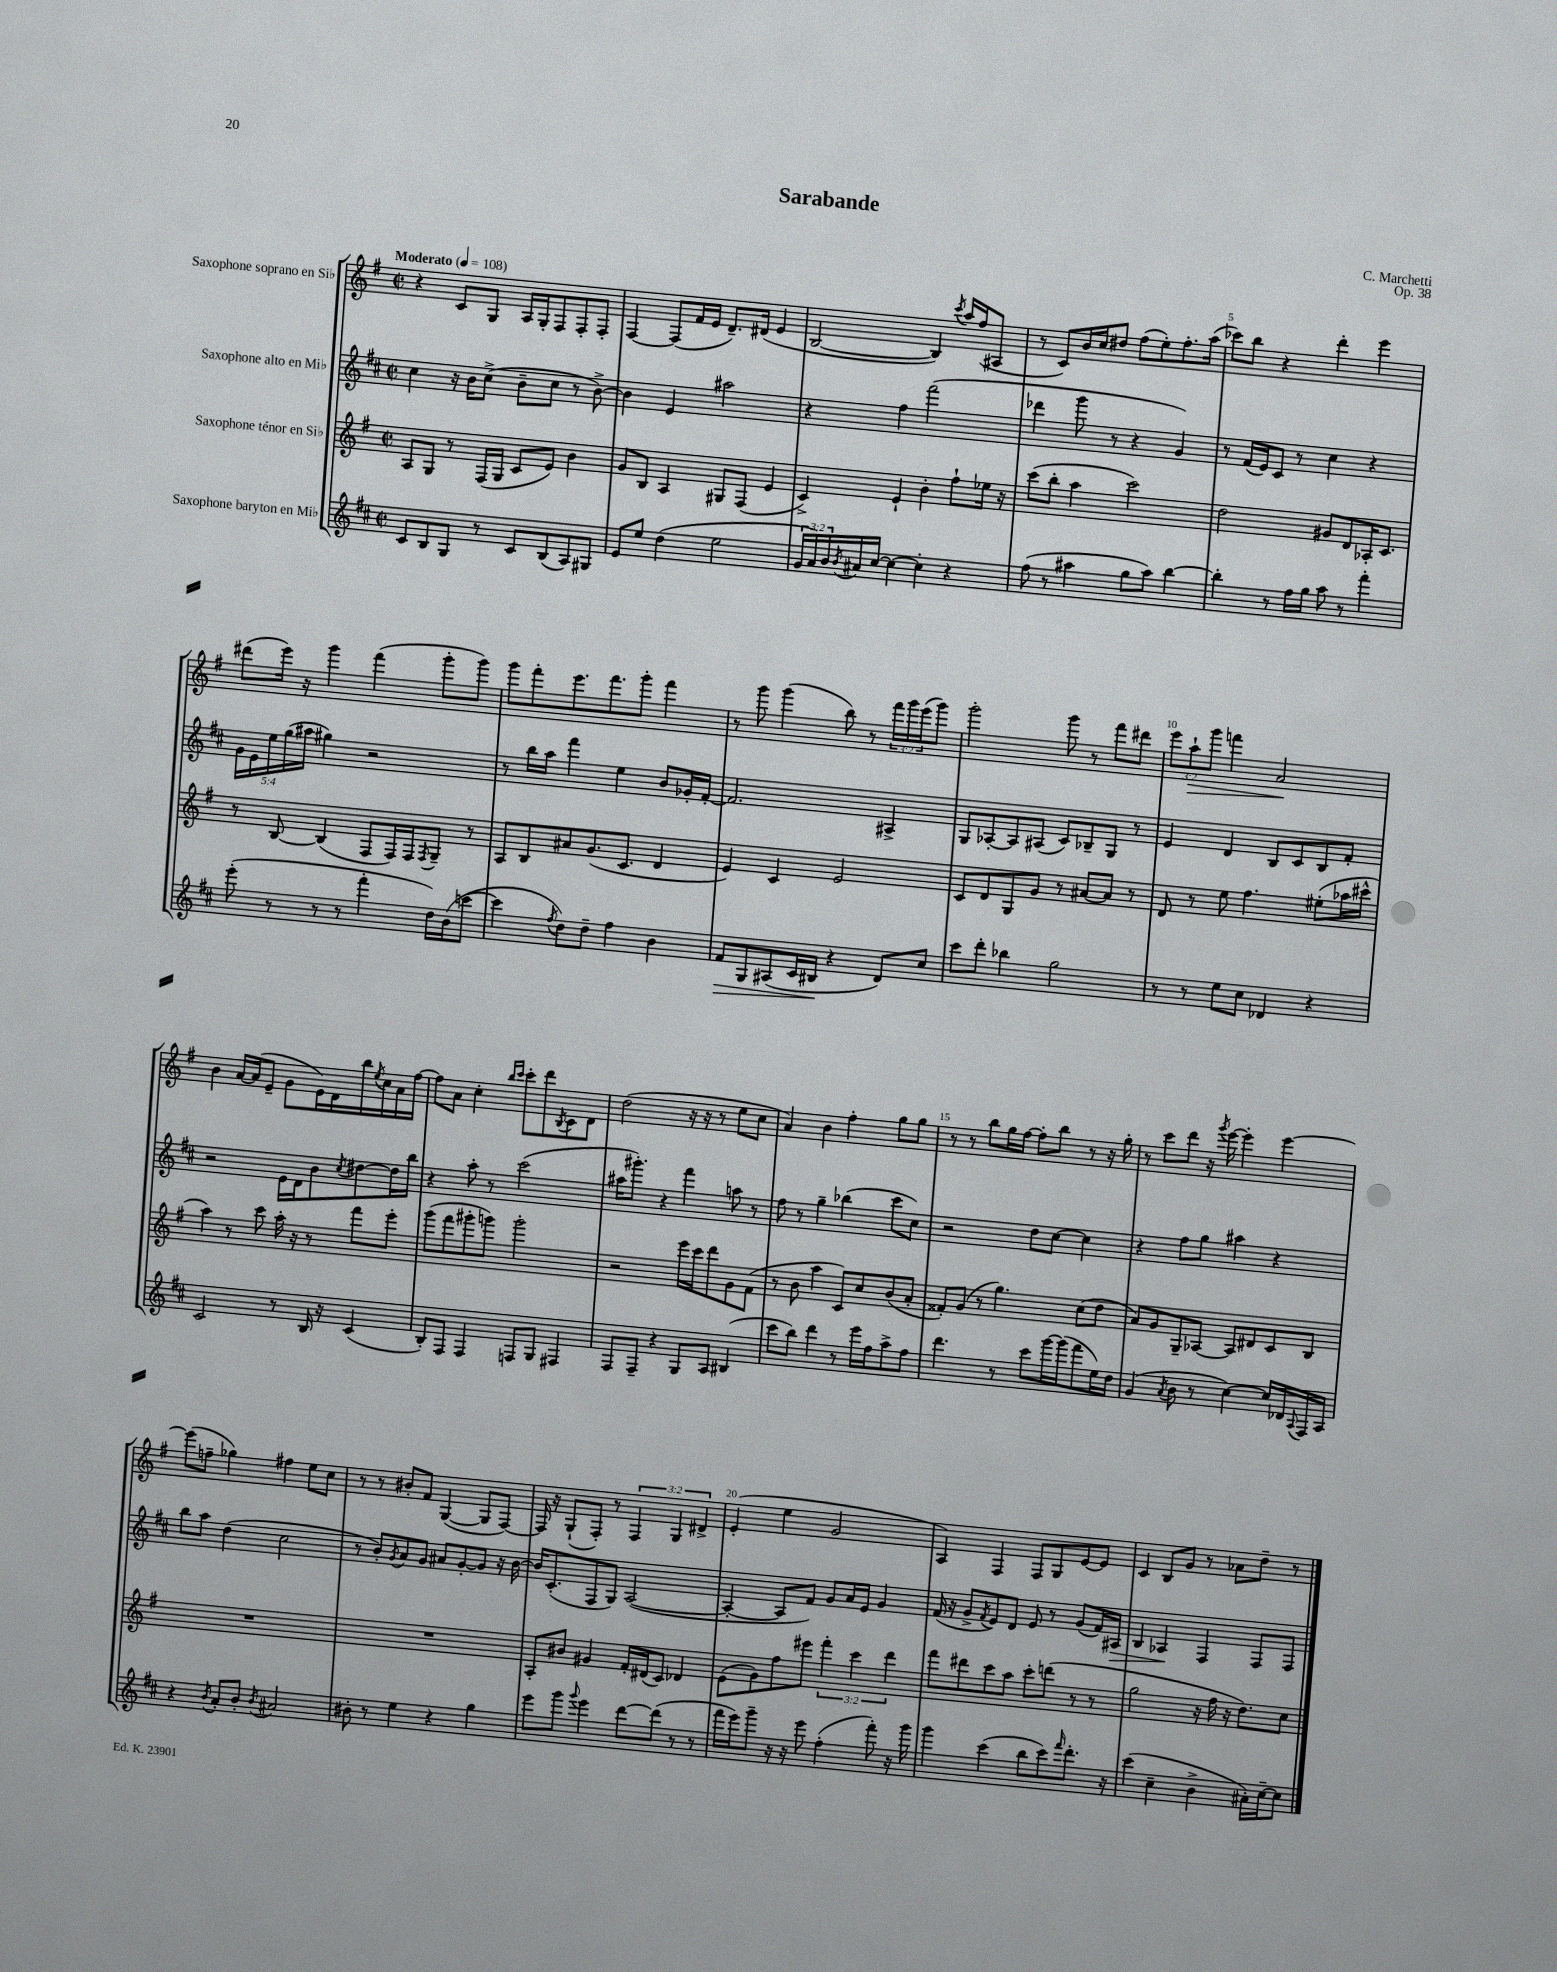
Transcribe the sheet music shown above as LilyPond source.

\header { title = "Sarabande" composer = "C. Marchetti" opus = "Op. 38" }
<<
\new StaffGroup <<
\new Staff = "s0" \with { instrumentName = "Saxophone soprano en Sib" } {
    \clef treble \key g \major \defaultTimeSignature \time 2/2 \override Staff.TupletNumber.text = #tuplet-number::calc-fraction-text \tempo "Moderato" 4 = 108
    r4 c'8 g8 a16 g16-. fis8 fis8-. fis8-. |
    fis4~ fis8( fis'16 e'16 d'8.--) dis'16( e'4 |
    b2~ b4) \acciaccatura { c'''8 } a''16 fis''16( ais8 |
    r8 c'8) b'16 c''16 dis''8 fis''8( e''8-.) fis''8.-. a''16( |
    ces'''8) b''8 r4 d'''4-. e'''4 |
    dis'''8( e'''16) r16 g'''4 fis'''4( g'''8-. g'''8) |
    g'''8 fis'''8-. e'''8. fis'''8. g'''8-. fis'''4 |
    r8 g'''8 g'''4( b''8) r8 \tuplet 3/2 { fis'''16 g'''16 e'''16( } g'''8) |
    g'''2-. g'''8 r8 fis'''8 dis'''8 |
    \tuplet 3/2 { e'''8 a''8-!\> g'''8 } f'''4 a'2\! |
    b'4 a'16~ a'16( e'8-- g'8 e'16) d'16 b''16 \acciaccatura { e''8 } c''16 a'16 fis''16~ |
    fis''8 a'8 c''4-. \grace { b''16 c'''16 } c'''8-. d'''8 \acciaccatura { b8 } c'8 d'8 |
    d''2( r16 r16 r8 e''8 c''8 |
    a'4) b'4 fis''4-. g''8 g''8 |
    r8 r8 b''8 g''16 fis''16~ fis''8-. b''8 r8 r16 g''16-. |
    r8 c'''8 d'''8 r16 \acciaccatura { g'''8 } e'''16~ e'''4-. e'''4~ |
    e'''8( f''8-- ges''4) fis''4 e''8 c''8 |
    r8 r8 bis'8-. fis'8 g4~( g8 fis8~) |
    fis16 r16 g8-!( fis8-.) r8 \tuplet 3/2 { fis4 g4 dis'4-> } |
    e'4-.( e''4 g'2 |
    a4) fis4 fis8 g8 e'8~ e'8 |
    c'4 b8 g'8 r8 aes'8 d''8-- r8 \bar "|." |
}
\new Staff = "s1" \with { instrumentName = "Saxophone alto en Mib" } {
    \clef treble \key d \major \defaultTimeSignature \time 2/2 \override Staff.TupletNumber.text = #tuplet-number::calc-fraction-text
    cis''4 r16 b'16 cis''8->( b'8-- cis''8 r8 b'8~->) |
    b'4 e'4 ais''2 |
    r4 fis''4 fis'''2( |
    des'''4 g'''8 r8 r4 g'4) |
    r8 fis'16( e'16) cis'8 r8 cis''4 r4 |
    \tuplet 5/4 { g'16 e'16 e''16 g''16( ais''16 } gis''4) r2 |
    r8 b''16 a''16 fis'''4 e''4 b'8 ges'16-. fis'16~-. |
    fis'2. ais4-> |
    g8 aes8~-. aes8 ais8( cis'8) bes8-- g8 r8 |
    e'4 d'4 b8 cis'8 b8 fis'8-. |
    r2 e'16 d'16 b'8 \acciaccatura { cis''8 } dis''8~ dis''16 b''16 |
    r4 a''8-. r8 cis'''2( |
    ais''16 gis'''8.-.) r4 fis'''4 a''8 r8 |
    fis''8 r8 g''4-- bes''4( cis'''8 cis''8) |
    r2 d''8 cis''8~ cis''4 |
    r4 fis''8 g''8 ais''4 r4 |
    b''8 a''8 d''4( cis''2 |
    r8 b'8-.) \acciaccatura { g'8 } a'8 g'8 ais'8 g'8~-. g'8 r16 b'16~ |
    b'16 cis'8.-.( fis8 g8) a2~( |
    a4~-. a8 fis'8) g'8 a'16 e'16 g'4 |
    fis'16( r16 g'8-> \acciaccatura { fis'8 } e'8) d'8 e'8 r8 g'8( fis'16) ais16\> |
    b4 aes4\! fis4 fis8 fis8 \bar "|." |
}
\new Staff = "s2" \with { instrumentName = "Saxophone ténor en Sib" } {
    \clef treble \key g \major \defaultTimeSignature \time 2/2 \override Staff.TupletNumber.text = #tuplet-number::calc-fraction-text
    a8 g8 r8 fis16( g16 c'8 e'8) b'4 |
    g'8 b8 a4 gis8 fis8( e'4 |
    c'4->) e'4-! b'4-. fis''8-! ees''16 r16 |
    c'''8( b''8-. a''4 c'''2) |
    d''2 gis'8 d'8 aes16-. c'8. |
    r8 b8~ b4( fis8 fis16) fis16 \acciaccatura { fis8 } g8-- r8 |
    a8 b8 ais'8 g'8.( c'8. d'4 |
    e'4) c'4 e'2 |
    c'8 d'8 g8 g'8 r8 ais'8~ ais'8 r8 |
    d'8 r8 e''8 fis''4. eis''8-.( aes''16 cis'''16-^ |
    a''4) r8 c'''8 a''16-. r16 r8 fis'''8 e'''8-. |
    g'''8( fis'''8 gis'''8-. g'''8) g'''2-. |
    r2 e'''16 c'''16 d'''8 g'8 fis'8( |
    r8 b'8 a''4 c'8) c''8 b'8( a'8-. |
    fisis'8-.) g'8( r8 g''4.) c''8( d''8 |
    a'8) g'8 g8-- aes8~ aes8 dis'8 c'8 b8 |
    R1 |
    R1 |
    a8-. bis'8 gis'4 fis'16-. dis'16( c'8) des'4 |
    e'8( g'8) fis''8 eis'''8 \tuplet 3/2 { fis'''4-. c'''4 d'''4 } |
    fis'''8 dis'''8 c'''8 a''8 c'''8-. d'''8( r8 r8 |
    g''2 r16 fis''16 r16 d''8.) c''8 \bar "|." |
}
\new Staff = "s3" \with { instrumentName = "Saxophone baryton en Mib" } {
    \clef treble \key d \major \defaultTimeSignature \time 2/2 \override Staff.TupletNumber.text = #tuplet-number::calc-fraction-text
    cis'8 b8 g8 r8 cis'8 b8( a8) gis8 |
    e'8 e''8 d''4( e''2 |
    \tuplet 3/2 { g'16 a'16) b'16 } \acciaccatura { b'8 } ais'16 cis''16~ cis''4~ cis''4-. r4 |
    fis''8( r8 ais''4 g''8 ais''8) b''4~ |
    b''4-. r8 fis''16 g''16 a''8 r8 fis'''4-. |
    e'''8-.( r8 r8 r8 fis'''4-. d''16) b'16( c'''8~ |
    c'''4 \acciaccatura { fis''8 } d''8) d''8-- fis''4 b'4 |
    fis'8\> g8 ais8( cis'16 bis16\! r4 d'8) cis''8 |
    cis'''8 d'''8-. bes''4 g''2 |
    r8 r8 e''8 cis''8 des'4 r4 |
    cis'2 r8 b16 r16 cis'4( |
    b8-.) fis8 fis4 f8 g8 fis4 |
    fis8 fis8-- r4 g8 a8 bis4( |
    cis'''8 b''8) d'''4 r8 e'''16 fis''16 a''8-> fis''8 |
    d'''4. r8 cis'''8 g'''16~ g'''16( fis'''8 e''16) d''16 |
    g'4( \acciaccatura { a'8 } b'8 r8 cis''4~) cis''16 des'16 \appoggiatura { a8 } fis16 a16 |
    r4 \acciaccatura { b'8 } a'8-. b'8-. \acciaccatura { b'8 } ais'2 |
    bis'8-. r8 e''4 r4 g''4 |
    e'''8 g'''8 \appoggiatura { g'''8 } e'''4 d'''8~ d'''8( r8 r8 |
    fis'''16 e'''16) g'''8-- r16 r16 e'''8 fis''4-.( fis'''8-.) r16 g'''16 |
    g'''4 cis'''4( b''8 cis'''8) \grace { fis'''16 } d'''8.-. r16 |
    cis'''4( cis''4-- b'4-> ais'16-.) cis''16~-- cis''8 \bar "|." |
}
>>
>>
\layout { \context { \Score \override BarNumber.break-visibility = ##(#f #t #t) barNumberVisibility = #(every-nth-bar-number-visible 5) } }
